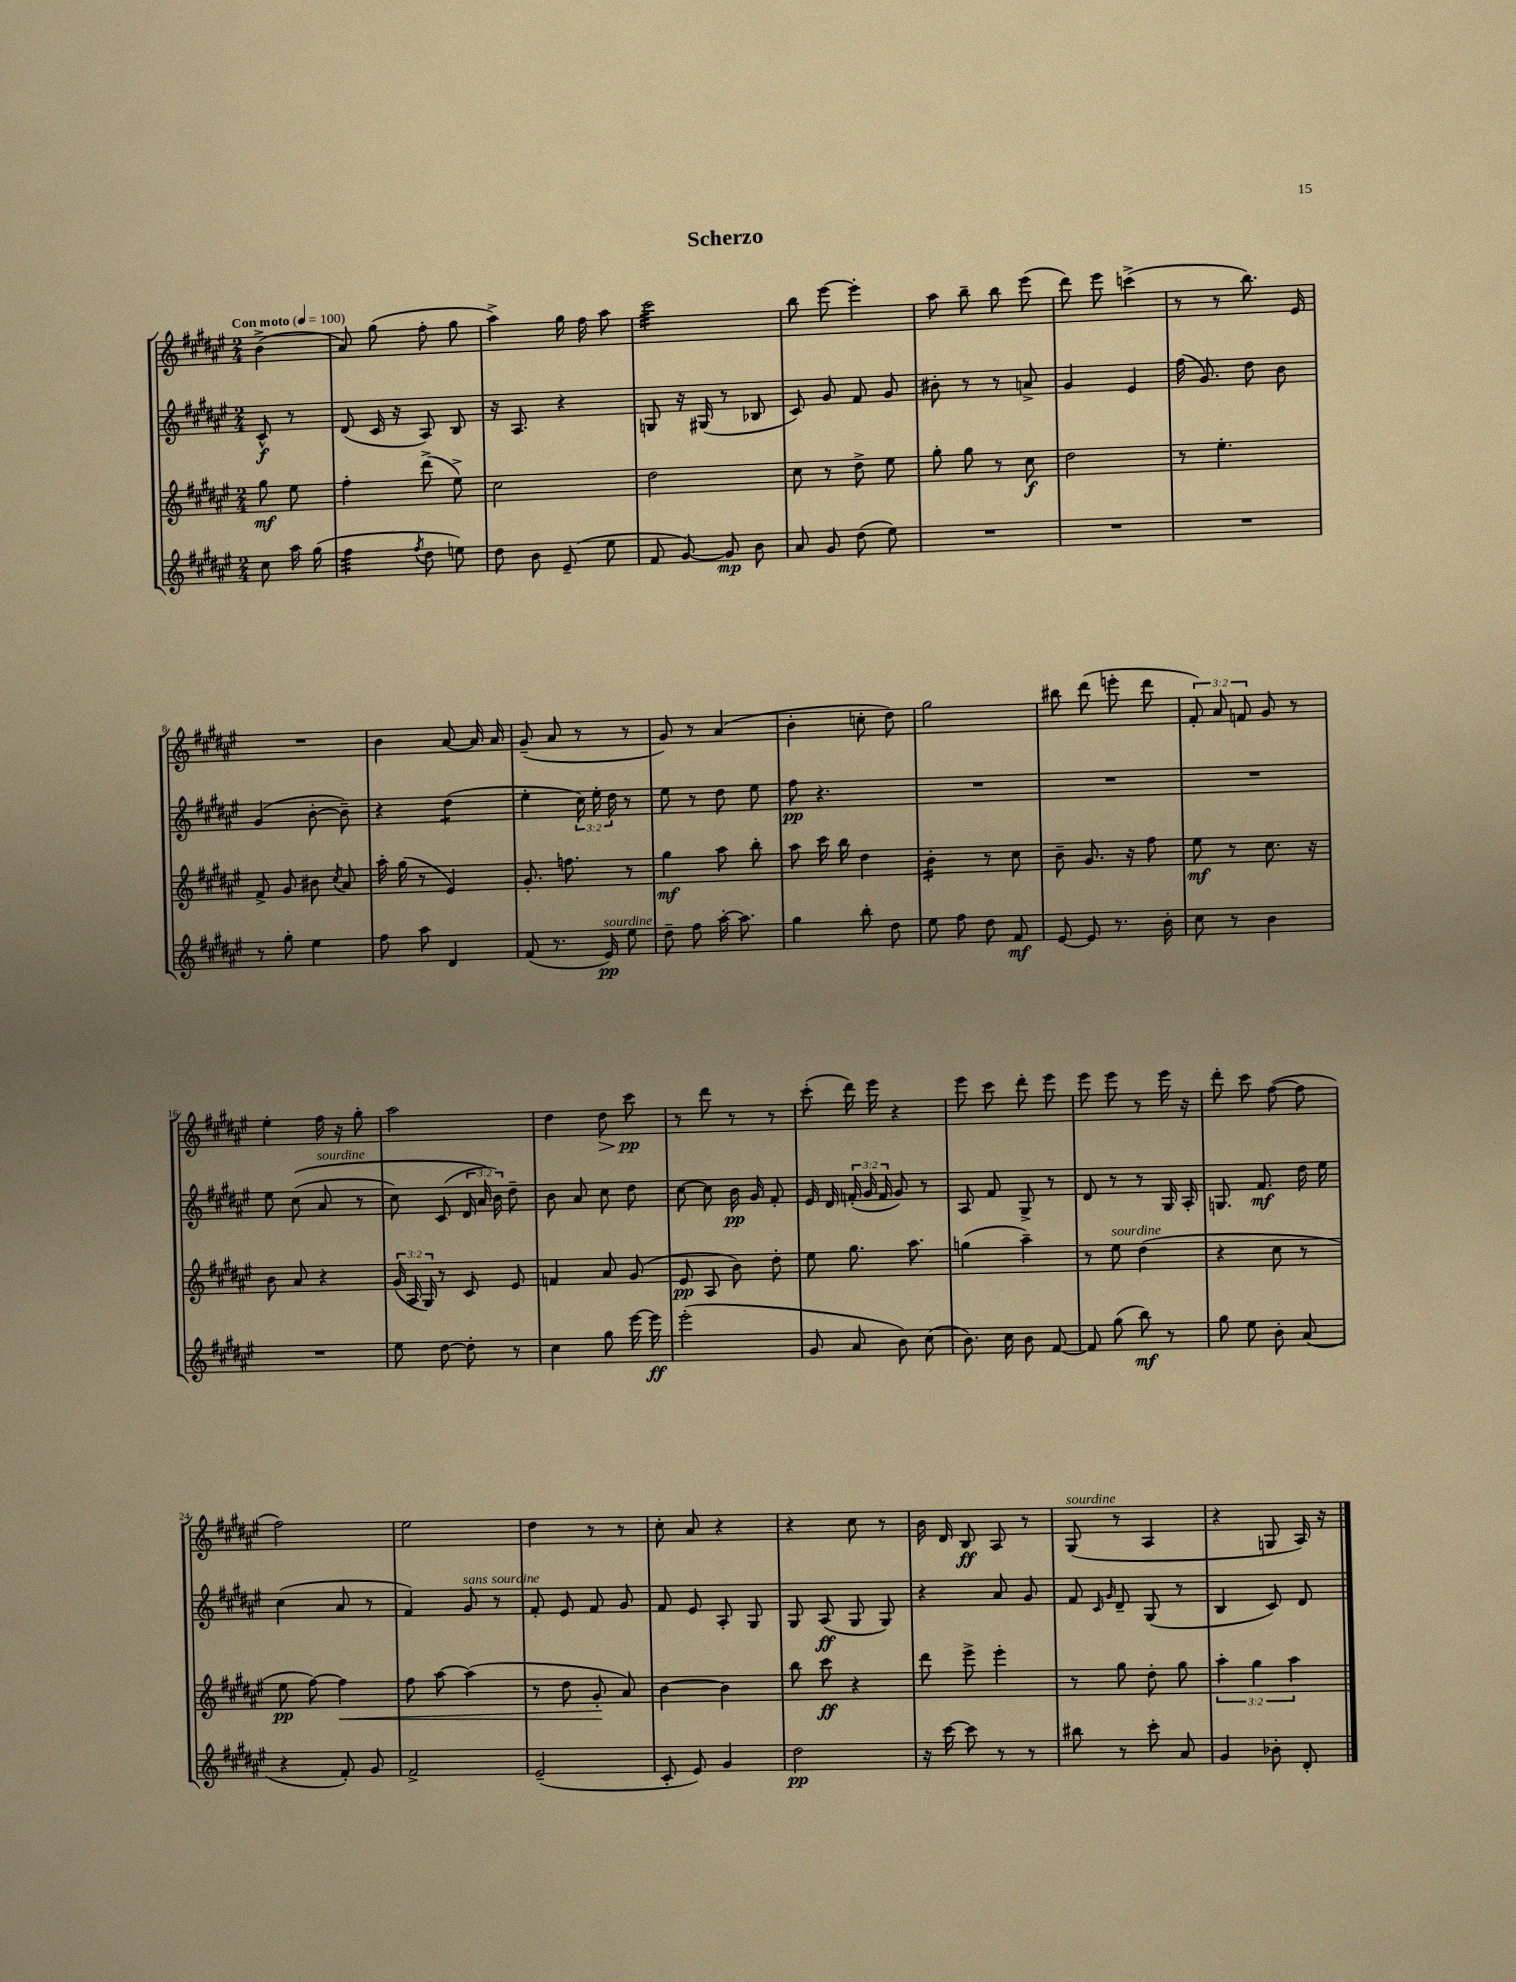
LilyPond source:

\header { title = "Scherzo" }
<<
\new StaffGroup <<
\new Staff = "s0" {
    \clef treble \key fis \major \numericTimeSignature \time 2/4 \override Staff.TupletNumber.text = #tuplet-number::calc-fraction-text \partial 4 \tempo "Con moto" 4 = 100
    \autoBeamOff b'4->( |
    ais'8) gis''8( fis''8-. gis''8 |
    ais''4->) gis''16 fis''16 ais''8 |
    cis'''2:32 |
    b''8 eis'''8~ eis'''4-. |
    ais''8 b''8-- b''8 eis'''8( |
    dis'''8) eis'''8 c'''4->( |
    r8 r8 b''8.) eis'16 |
    R2 |
    b'4 ais'8~ ais'16 ais'16 |
    gis'8--( ais'8 r8 r8 |
    gis'8) r8 ais'4( |
    b'4-. c''8-. dis''8) |
    gis''2 |
    bis''8 dis'''8( e'''8-. dis'''8 |
    \tuplet 3/2 { fis'8-.) ais'8 f'8 } gis'8 r8 |
    eis''4-. fis''16 r16 gis''8-. |
    ais''2 |
    dis''4 dis''8\> cis'''8\pp\! |
    r8 dis'''8 r8 r8 |
    cis'''8-.( dis'''16) eis'''16 r4 |
    eis'''8 cis'''8 dis'''8-. eis'''8 |
    eis'''8 eis'''8 r8 eis'''16 r16 |
    dis'''8-. cis'''8 fis''8~( fis''8 |
    fis''2) |
    eis''2 |
    dis''4 r8 r8 |
    cis''8-. ais'8 r4 |
    r4 cis''8 r8 |
    b'16 dis'16 b8\ff ais8 r8 |
    gis8^\markup { \italic "sourdine" }( r8 ais4 |
    r4 g8 ais16) r16 \bar "|." |
}
\new Staff = "s1" {
    \clef treble \key fis \major \numericTimeSignature \time 2/4 \override Staff.TupletNumber.text = #tuplet-number::calc-fraction-text \partial 4
    \autoBeamOff cis'8-^\f r8 |
    dis'8( cis'16 r16 ais8) b8 |
    r16 ais8. r4 |
    g8 r16 gis16( r8 bes8 |
    cis'8) gis'8 fis'8 gis'8 |
    bis'8-. r8 r8 a'8-> |
    gis'4 eis'4 |
    fis''16( gis'8.) dis''8 b'8 |
    gis'4( b'8~-. b'8--) |
    r4 dis''4:8( |
    eis''4-. \tuplet 3/2 { cis''16) eis''16-. dis''16 } r8 |
    eis''8 r8 dis''8 eis''8 |
    fis''8\pp r4. |
    R2 |
    R2 |
    R2 |
    eis''8 cis''8(\( ais'8^\markup { \italic "sourdine" } r8 |
    cis''8) cis'8( \tuplet 3/2 { dis'16 ais'16\) b'16) } dis''8-- |
    b'8 ais'8 cis''8 dis''8 |
    cis''8~ cis''8 b'16\pp gis'16 fis'8-. |
    eis'16 dis'16 \tuplet 3/2 { f'16-.( gis'16 f'16 } gis'8) r8 |
    ais8 fis'8 gis8-> r8 |
    dis'8 r8 r8 gis16 ais16-. |
    g8. fis'8.\mf dis''16 eis''16 |
    cis''4( ais'8 r8 |
    fis'4) gis'8^\markup { \italic "sans sourdine" } r8 |
    fis'8-. eis'8 fis'8 gis'8 |
    fis'8 eis'8 ais8-. gis8 |
    gis8 ais8\ff( gis8 gis8) |
    r4 ais'8 gis'8 |
    fis'8 \grace { cis'16 gis'16 } dis'8-- gis8( r8 |
    b4 cis'8) dis'8 \bar "|." |
}
\new Staff = "s2" {
    \clef treble \key fis \major \numericTimeSignature \time 2/4 \override Staff.TupletNumber.text = #tuplet-number::calc-fraction-text \partial 4
    \autoBeamOff gis''8\mf eis''8 |
    fis''4-. dis'''8->( eis''8->) |
    cis''2 |
    dis''2 |
    cis''8 r8 dis''8-> eis''8 |
    gis''8-. gis''8 r8 cis''8\f |
    dis''2 |
    r8 eis''4.-. |
    fis'8-> gis'8 bis'8 \acciaccatura { cis''8 } ais'8 |
    ais''16-. gis''16( r8 eis'4) |
    gis'8.-. f''8. r8 |
    gis''4\mf ais''8 b''8-. |
    ais''8 cis'''16 b''16 dis''4 |
    b'4:16-. r8 cis''8 |
    b'8-- gis'8. r16 fis''8 |
    eis''8\mf r8 cis''8. r16 |
    b'8 ais'8 r4 |
    \tuplet 3/2 { gis'16( ais16 gis16) } r8 cis'8 eis'8 |
    f'4 ais'8 gis'8( |
    eis'8\pp ais8 b'8) dis''8-. |
    eis''8 gis''8. ais''8. |
    g''4( ais''4--) |
    r8 eis''8^\markup { \italic "sourdine" } dis''4( |
    r4 cis''8 r8 |
    eis''8\pp fis''8~) fis''4\< |
    fis''8 ais''8~ ais''4( |
    r8 dis''8 gis'8-.\! ais'8) |
    b'4~ b'4 |
    b''8 cis'''8\ff r4 |
    dis'''8 eis'''8-> eis'''4-. |
    r8 gis''8 dis''8-. gis''8 |
    \tuplet 3/2 { ais''4-. gis''4 ais''4 } \bar "|." |
}
\new Staff = "s3" {
    \clef treble \key fis \major \numericTimeSignature \time 2/4 \partial 4
    \autoBeamOff cis''8 ais''16 gis''16( |
    fis''4:32 \acciaccatura { fis''8 } dis''8 e''8) |
    dis''8 b'8 eis'8--( eis''8 |
    fis'8 gis'8~) gis'8\mp b'8 |
    ais'8 gis'8 dis''8( eis''8) |
    R2 |
    R2 |
    R2 |
    r8 gis''8-. eis''4 |
    fis''8 ais''8 dis'4 |
    fis'8( r8. eis'16\pp^\markup { \italic "sourdine" }) eis''8 |
    dis''8-- fis''8 ais''16~-. ais''8. |
    gis''4 b''8-. dis''8 |
    eis''8 fis''8 dis''8 fis'8\mf |
    eis'8~ eis'8 r8. b'16-. |
    cis''8 r8 b'4 |
    R2 |
    eis''8 dis''8~ dis''8-. r8 |
    cis''4 gis''8 eis'''16~ eis'''16\ff |
    eis'''2-.( |
    gis'8 ais'8 b'8) cis''8( |
    b'8.) cis''16 b'8 fis'8~ |
    fis'8 gis''8( b''8\mf) r8 |
    gis''8 eis''8 b'8-. ais'8( |
    r4 fis'8-.) gis'8 |
    fis'2-> |
    eis'2--( |
    cis'8-. eis'8) gis'4 |
    dis''2\pp |
    r16 cis'''16~ cis'''8 r8 r8 |
    bis''8 r8 cis'''8-. ais'8 |
    gis'4 bes'8-. dis'8-. \bar "|." |
}
>>
>>
